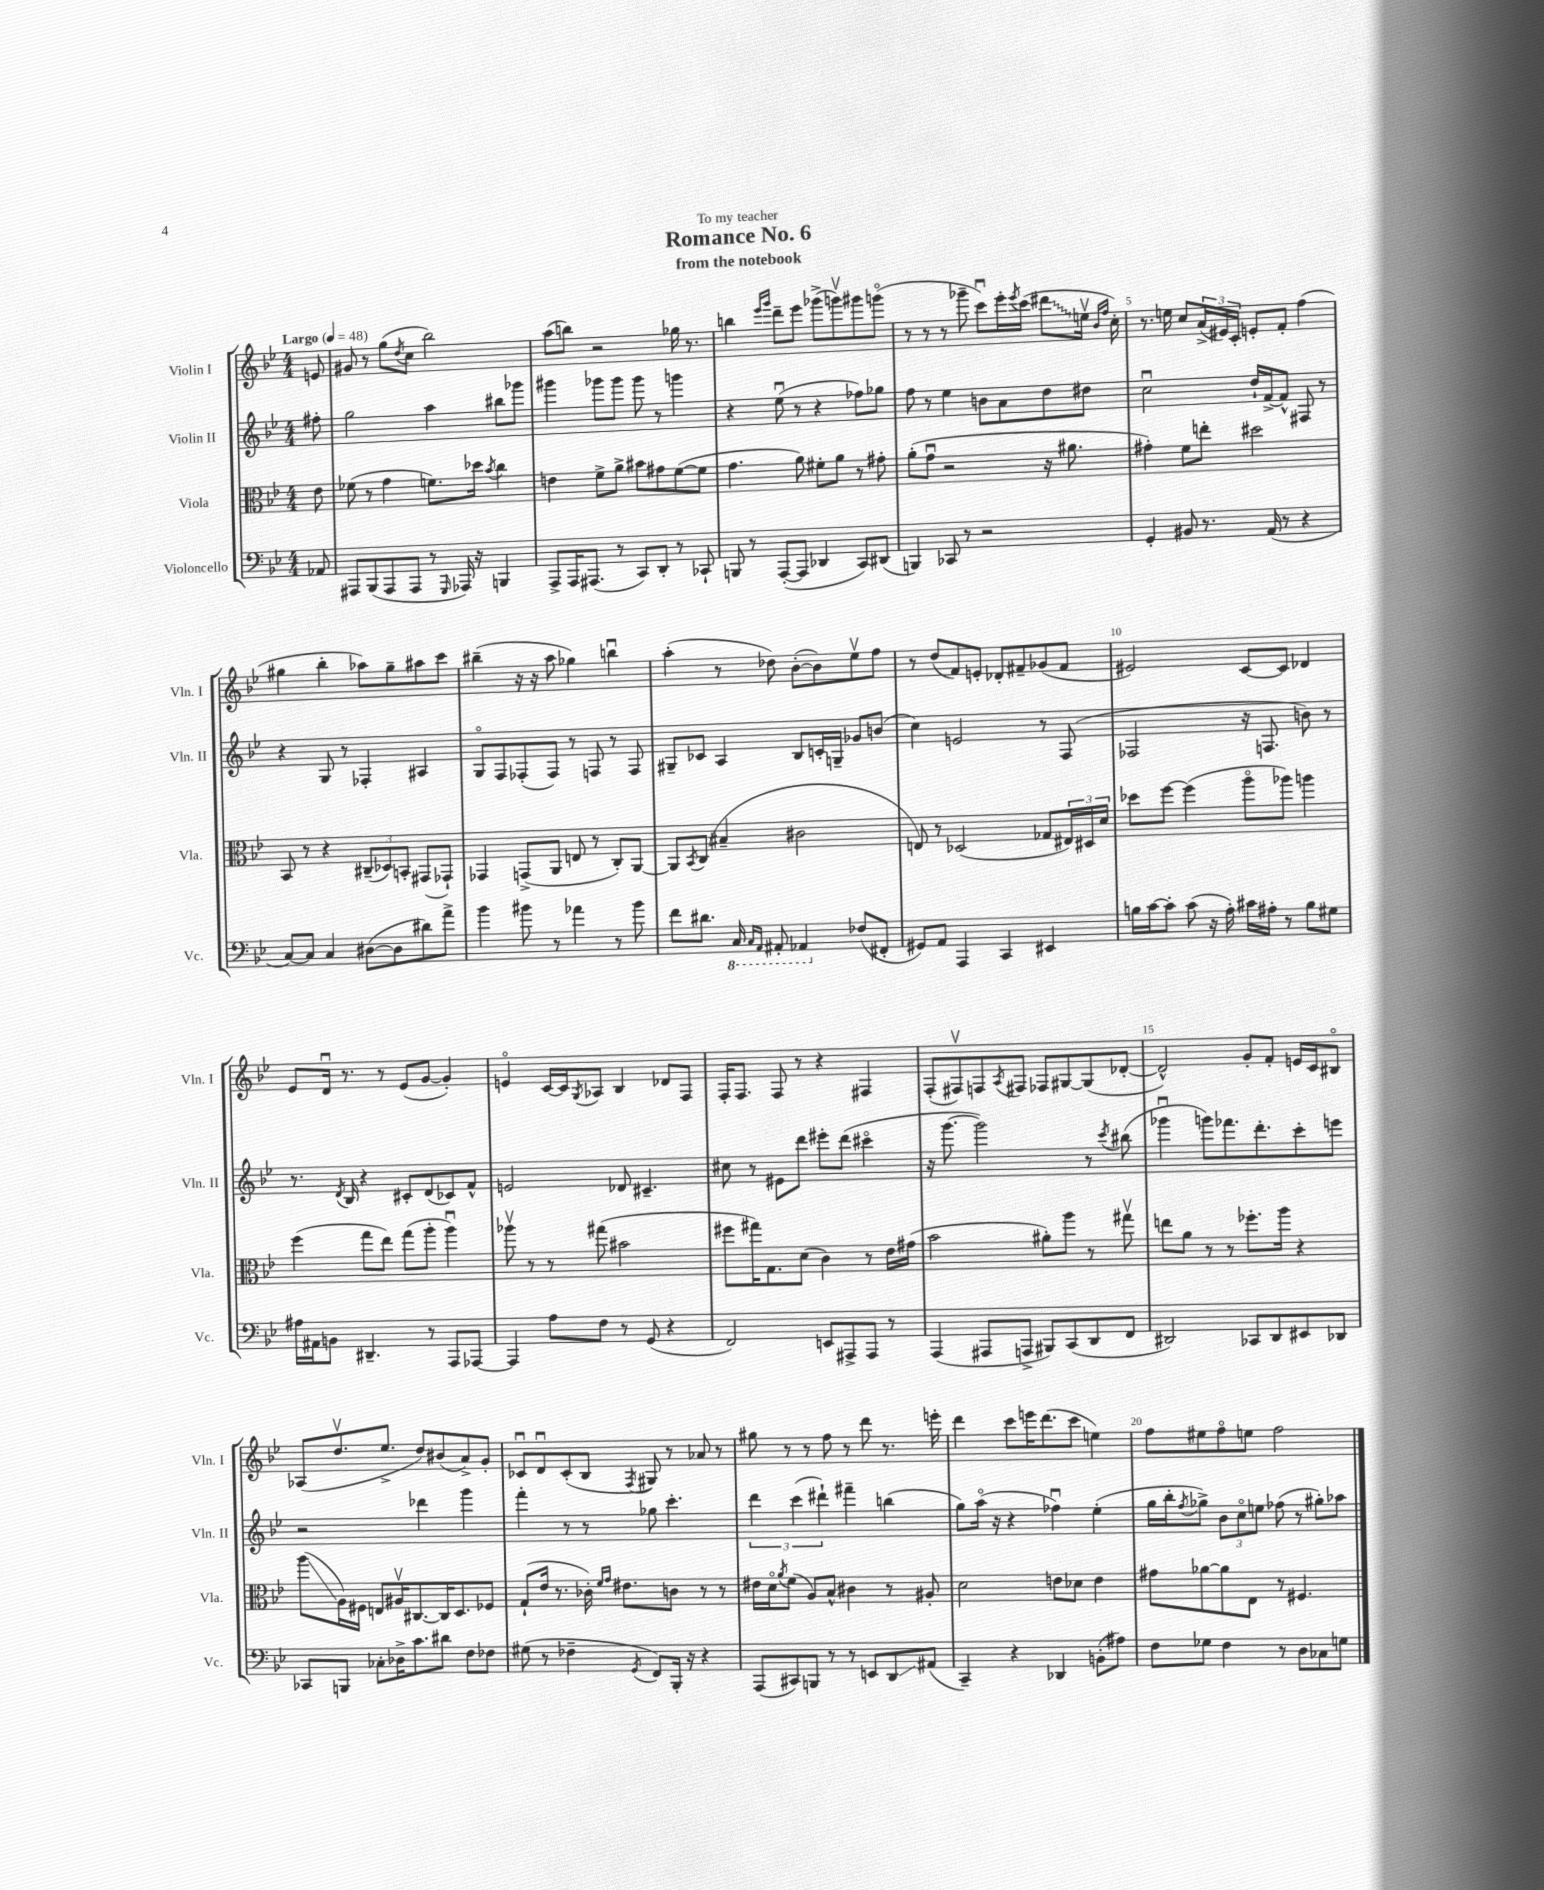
\header { title = "Romance No. 6" subtitle = "from the notebook" dedication = "To my teacher" }
<<
\new StaffGroup <<
\new Staff = "s0" \with { instrumentName = "Violin I" shortInstrumentName = "Vln. I" } {
    \clef treble \key bes \major \numericTimeSignature \time 4/4 \partial 8 \tempo "Largo" 4 = 48
    e'8 |
    gis'8 r8 g''8( \acciaccatura { d''8 } c''8 bes''2) |
    a''8( b''8) r2 ges''16 r8. |
    b''4 \grace { ees'''16 g'''16 } d'''8-- ees'''8 ges'''8->( g'''8\upbow) gis'''8 g'''8\flageolet( |
    r8 r8 r8 ges'''8-- c'''8\downbow) ees'''16-. \acciaccatura { ees'''8 } c'''16( \once \override Glissando.style = #'zigzag dis'''8\glissando e''16\upbow \grace { bes'16 f''16 } c''16-.) |
    r8. e''16 c''8 \tuplet 3/2 { a'16->( eis'16) c'16-. } e'8-. f'8-. f''4( |
    gis''4 bes''4-. aes''8) gis''8-- ais''8 c'''8 |
    bis''4--( r16 r16 a''8 ges''4) b''4\downbow |
    a''4-.( r8 des''8) bes'8~-.( bes'8) ees''8\upbow f''8 |
    r8 d''8( f'8) e'8-. des'8-. fis'8-- ges'8( fis'8 |
    eis'2) c'8~ c'8 des'4 |
    ees'8 d'16\downbow r8. r8 ees'8( g'8~ g'4-.) |
    e'4\flageolet c'16~ c'16 \acciaccatura { g8 } aes8 bes4 des'8 f8 |
    f16-. f8. f8 r8 r4 fis4 |
    f8-.( fis8\upbow) f8 \acciaccatura { a8 } fis8 fes8 gis8~ gis8( des'8~-. |
    des'2-^) g'8-. f'8-. e'16 c'16 bis8\flageolet |
    aes8( d''8.\upbow ees''8.-> d''8) bis'8( a'8->) g'8-. |
    ces'8\downbow d'8\downbow ces'8-.( bes8 \acciaccatura { f8 } gis8) r8 aes'8 r8 |
    gis''8 r8 r8 f''8 r8 d'''8 r8. e'''16-. |
    d'''4 c'''8 e'''16 d'''8.( c'''8 e''4) |
    f''8 eis''8 f''8\flageolet e''8 f''2 \bar "|." |
}
\new Staff = "s1" \with { instrumentName = "Violin II" shortInstrumentName = "Vln. II" } {
    \clef treble \key bes \major \numericTimeSignature \time 4/4 \partial 8
    fis''8-. |
    g''2 a''4 bis''8 ges'''8 |
    gis'''4 ges'''8 ges'''8 ges'''8 r8 g'''4 |
    r4 ees''8\downbow( r8 r4 fes''8) ges''8 |
    f''8 r8 ees''4 b'8 a'8 d''8 dis''8 |
    c''2\downbow d''16-! f'16~-> f'8-^ fis8 r8 |
    r4 g8 r8 fes4-. ais4 |
    g8\flageolet f8 fes8-.( fes8) r8 f8 r8 f8 |
    gis8-- ces'8 a4 bes8 c'16-. g16-- ges'8 b'8( |
    c''4) e'2 r8 f8( |
    fes2 r16 f8. b'8) r8 |
    r8. \acciaccatura { d'8 } bes16 r4 cis'8-. d'8( ces'8) f'8-^ |
    e'2 des'8 cis'4.-- |
    cis''8 r8 eis'8 d'''8 eis'''8-. d'''8( cis'''4\flageolet |
    r16 g'''8.~ g'''2) r8 \acciaccatura { c'''8 } bis''8( |
    ges'''4\downbow g'''8) fes'''8. d'''8.-. c'''8-. e'''8 |
    r2 des'''4 g'''4 |
    f'''4-. r8 r8 ges''8 c'''4.-. |
    \tuplet 3/2 { d'''4 c'''4( dis'''4-!) } fis'''4-- b''4( |
    g''8) a''16\flageolet( r16 r4 fes''4\downbow) ees''4-.( |
    g''16 bes''16-. \acciaccatura { f''8 } ges''8->) \tuplet 3/2 { bes'8 c''8\flageolet e''8 } fes''8( r8 gis''8-.) aes''8 \bar "|." |
}
\new Staff = "s2" \with { instrumentName = "Viola" shortInstrumentName = "Vla." } {
    \clef alto \key bes \major \numericTimeSignature \time 4/4 \partial 8
    ees'8 |
    fes'8( r8 g'4 f'8.) des''16 \acciaccatura { bes'8 } c''4 |
    e'4 f'8-> a'8-> bis'8 gis'8 f'8~( f'8 |
    g'4. a'8) fis'8-. a'8 r8 gis'8-. |
    a'8-.( g'8\downbow r2 r16 ais'8. |
    gis'4-.) f'8 e''8-. dis''2 |
    bes,8 r8 r4 \tuplet 3/2 { cis8--( des8) b,8-. } gis,8( ges,8-!) |
    ges,4 g,8->( a,8 e8 r8 c8-.) a,8~ |
    a,8 \acciaccatura { bes,8 } c8( bis4-- cis'2 |
    e8) r8 des2( ges8 \tuplet 3/2 { eis16) dis16 d'16 } |
    des''8 f''8~ f''4( a''8\flageolet aes''8) a''4 |
    f''4( g''8 ees''8) g''8( a''8-. a''4\downbow) |
    aes''8\upbow r8 r8 gis''8( bis'2 |
    fis''8 gis''16) g8. d'8( c'4) r8 ees'16 gis'16( |
    bes'2 ais'8-.) a''8 r8 gis''8\upbow |
    e''8 a'8 r8 r8 fes''8.-. a''16 r4 |
    a''8\glissando( a16) fis16 e8 ais16\upbow cis8.~ cis16 d8. fes8 |
    g8-!( ees'16 r8. ces'16-.) \grace { f'16 g'16 } eis'8. c'8 r8 r8 |
    eis'16 d'16\flageolet \acciaccatura { a'8 } f'8( a8) bes8-^ cis'4 r8 ais8-. |
    d'2 e'8 des'8 e'4 |
    gis'8 aes'8~ aes'8 ees8 r8 fis4. \bar "|." |
}
\new Staff = "s3" \with { instrumentName = "Violoncello" shortInstrumentName = "Vc." } {
    \clef bass \key bes \major \numericTimeSignature \time 4/4 \partial 8
    aes,8 |
    ais,,8 bes,,8( ais,,8 ais,,8 r8 \grace { g,,16 } aes,,16) r16 b,,4 |
    a,,8-> a,,16 ais,,8.( r8 c,8) d,8-. r8 ces,8-! |
    b,,8 r8 a,,8~-.( a,,8 des,4 c,8) dis,8( |
    b,,4) ces,8 r8 r2 |
    g,4-. bis,8 r8. a,16( r8 r4 |
    c8~) c8 c4 dis8~( dis8 dis'8) a'8-> |
    bes'4 bis'8 r8 aes'4 r8 bis'8 |
    f'8 dis'8. \ottava #-1 c,16 \grace { c,16 a,,16 } ais,,8-. aes,,4 \ottava #0 fes8( fis,8-. |
    gis,8) a,8 a,,4 c,4 eis,4 |
    b16 c'16~ c'8-. c'8( r16 a16-.) cis'16 ais16-. r8 b8 gis8 |
    ais16 ais,16 b,8 dis,4.-- r8 a,,8 aes,,8~ |
    aes,,4 a8 f8 r8 g,8( r4 |
    f,2) e,8 ais,,8-> ais,,8 r8 |
    a,,4( ais,,8 a,,8-> bis,,8) c,8( d,8 f,8 |
    dis,2) ces,8 dis,8 eis,8 des,8 |
    ces,8 b,,8 ces8-. des16-> c'8. dis'8 f8 fes8 |
    gis8( r8 fes4-- \acciaccatura { g,8 } f,8) bes,,16-. r16 r4 |
    a,,8( cis,8) b,,8 r8 r8 e,8 d,8\glissando ais,8( |
    c,4--) r4 des,4 b,8-.( ais8) |
    f8 ges8 f4 r8 d8 ces8 g8 \bar "|." |
}
>>
>>
\layout { \context { \Score \override BarNumber.break-visibility = ##(#f #t #t) barNumberVisibility = #(every-nth-bar-number-visible 5) } }
